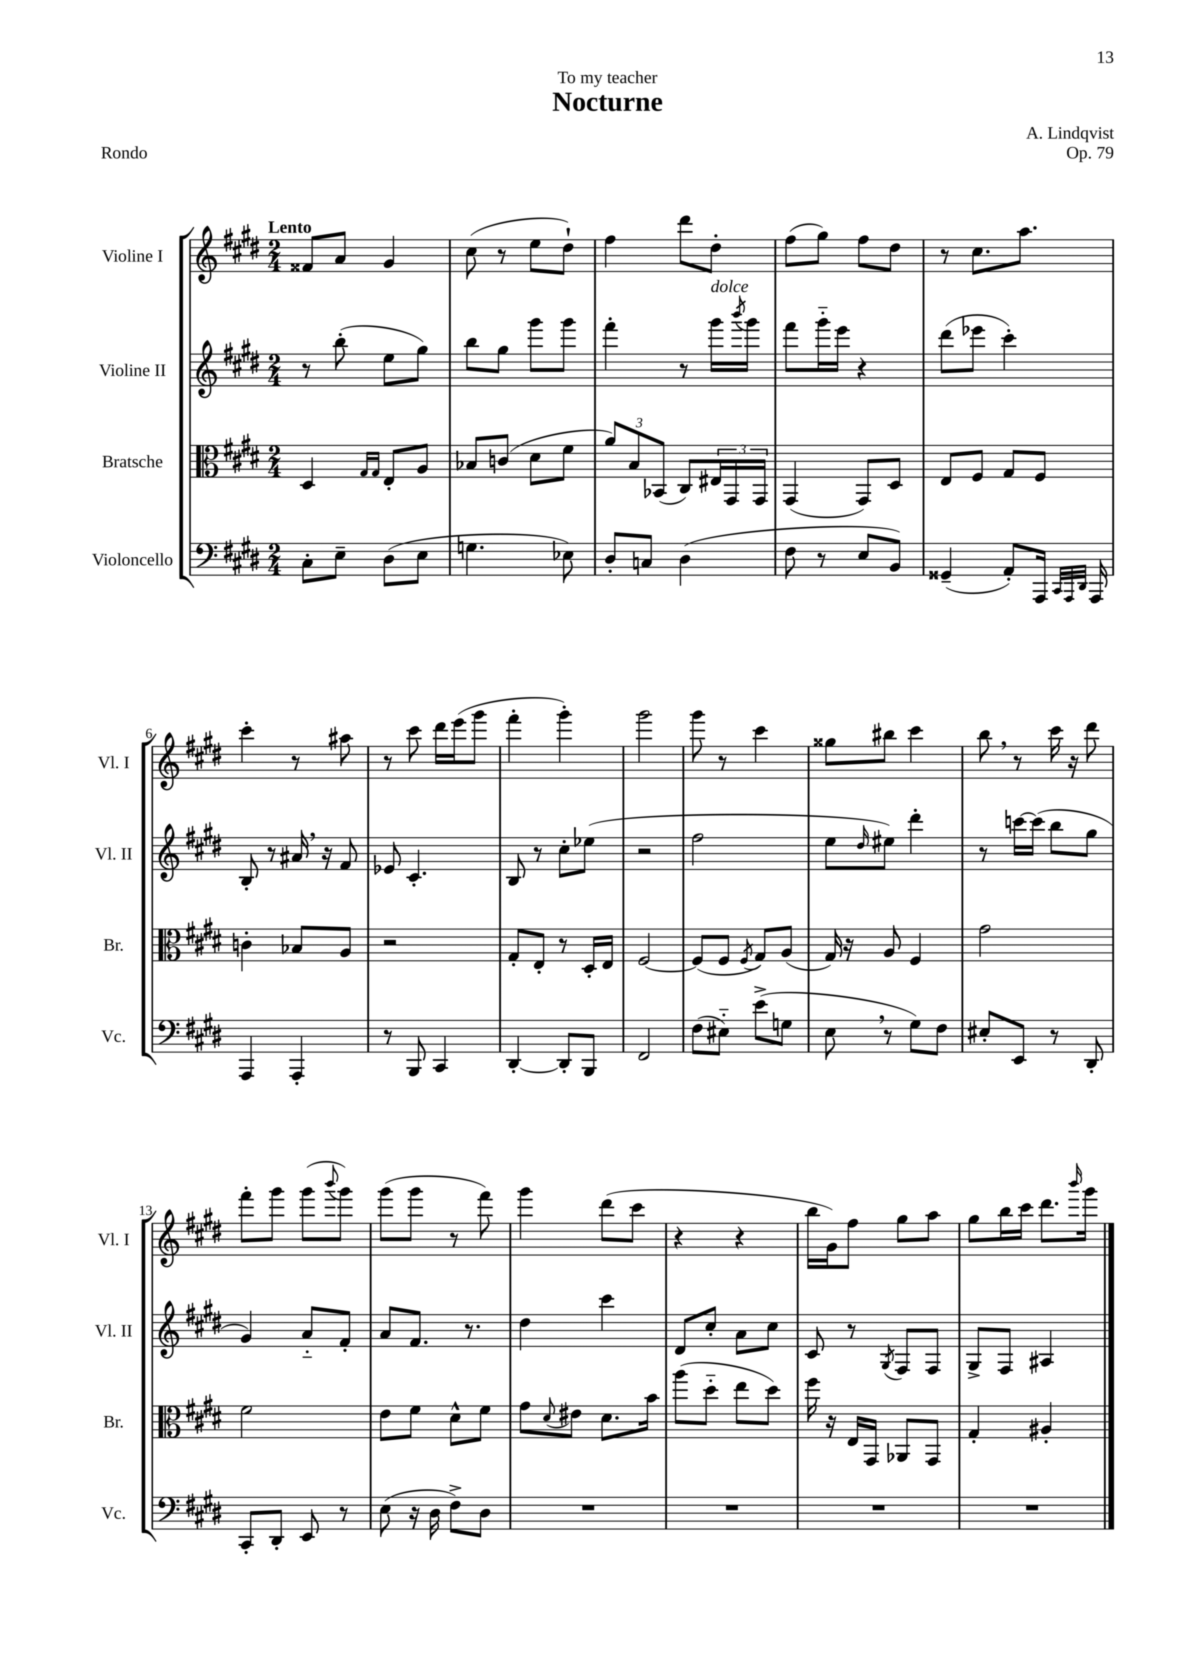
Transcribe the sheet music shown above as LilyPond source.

\header { title = "Nocturne" composer = "A. Lindqvist" dedication = "To my teacher" opus = "Op. 79" piece = "Rondo" }
<<
\new StaffGroup <<
\new Staff = "s0" \with { instrumentName = "Violine I" shortInstrumentName = "Vl. I" } {
    \clef treble \key e \major \numericTimeSignature \time 2/4 \tempo "Lento"
    fisis'8 a'8 gis'4 |
    cis''8( r8 e''8 dis''8-!) |
    fis''4 dis'''8 dis''8-. |
    fis''8( gis''8) fis''8 dis''8 |
    r8 cis''8. a''8. |
    cis'''4-. r8 ais''8 |
    r8 cis'''8 dis'''16 e'''16( gis'''8 |
    fis'''4-. gis'''4-.) |
    gis'''2 |
    gis'''8 r8 cis'''4 |
    gisis''8 bis''8 cis'''4 |
    b''8 \breathe r8 cis'''16 r16 dis'''8 |
    fis'''8-. gis'''8 gis'''8( \appoggiatura { b'''8 } gis'''8) |
    gis'''8( gis'''8 r8 fis'''8) |
    gis'''4 dis'''8( cis'''8 |
    r4 r4 |
    b''16 gis'16) fis''8 gis''8 a''8 |
    gis''8 b''16 cis'''16 dis'''8. \grace { b'''16 } gis'''16 \bar "|." |
}
\new Staff = "s1" \with { instrumentName = "Violine II" shortInstrumentName = "Vl. II" } {
    \clef treble \key e \major \numericTimeSignature \time 2/4
    r8 b''8-.( e''8 gis''8) |
    b''8 gis''8 gis'''8 gis'''8 |
    fis'''4-. r8 gis'''16^\markup { \italic "dolce" } \acciaccatura { b'''8 } gis'''16 |
    fis'''8 gis'''16-_ e'''16 r4 |
    dis'''8( ees'''8 cis'''4-.) |
    b8-. r8 ais'16 \breathe r16 fis'8 |
    ees'8 cis'4.-. |
    b8 r8 cis''8-. ees''8( |
    r2 |
    fis''2 |
    e''8 \grace { dis''16 } eis''8) dis'''4-. |
    r8 c'''16~ c'''16( b''8 gis''8 |
    gis'4) a'8-_ fis'8-. |
    a'8 fis'8. r8. |
    dis''4 cis'''4 |
    dis'8 cis''8-. a'8 cis''8 |
    cis'8 r8 \acciaccatura { gis8 } fis8 fis8 |
    gis8-> fis8 ais4 \bar "|." |
}
\new Staff = "s2" \with { instrumentName = "Bratsche" shortInstrumentName = "Br." } {
    \clef alto \key e \major \numericTimeSignature \time 2/4
    dis4 \grace { gis16 gis16 } e8-. a8 |
    bes8 c'8( dis'8 fis'8 |
    \tuplet 3/2 { a'8) b8 bes,8( } cis8) \tuplet 3/2 { eis16 gis,16 gis,16 } |
    gis,4( gis,8) dis8 |
    e8 fis8 gis8 fis8 |
    c'4-. bes8 a8 |
    r2 |
    gis8-. e8-. r8 dis16-. e16 |
    fis2~ |
    fis8( fis8 \acciaccatura { fis8 } gis8) a8( |
    gis16) r16 a8 fis4 |
    gis'2 |
    fis'2 |
    e'8 fis'8 dis'8-^ fis'8 |
    gis'8 \appoggiatura { dis'8 } eis'8 dis'8. b'16 |
    a''8( dis''8-_ e''8 dis''8) |
    fis''16 r16 e16 gis,16 aes,8 gis,8 |
    gis4-. ais4-. \bar "|." |
}
\new Staff = "s3" \with { instrumentName = "Violoncello" shortInstrumentName = "Vc." } {
    \clef bass \key e \major \numericTimeSignature \time 2/4
    cis8-. e8-- dis8( e8 |
    g4. ees8) |
    dis8-. c8 dis4( |
    fis8 r8 e8 b,8) |
    gisis,4--( a,8-.) a,,16 \grace { cis,32 a,,32 dis,32 } a,,16 |
    a,,4 a,,4-. |
    r8 b,,8 cis,4 |
    dis,4~-. dis,8-. b,,8 |
    fis,2 |
    fis8( eis8-_) e'8->( g8 |
    e8 \breathe r8 gis8) fis8 |
    eis8-. e,8 r8 dis,8-. |
    cis,8-. dis,8-. e,8 r8 |
    e8( r16 dis16 fis8->) dis8 |
    R2 |
    R2 |
    R2 |
    R2 \bar "|." |
}
>>
>>
